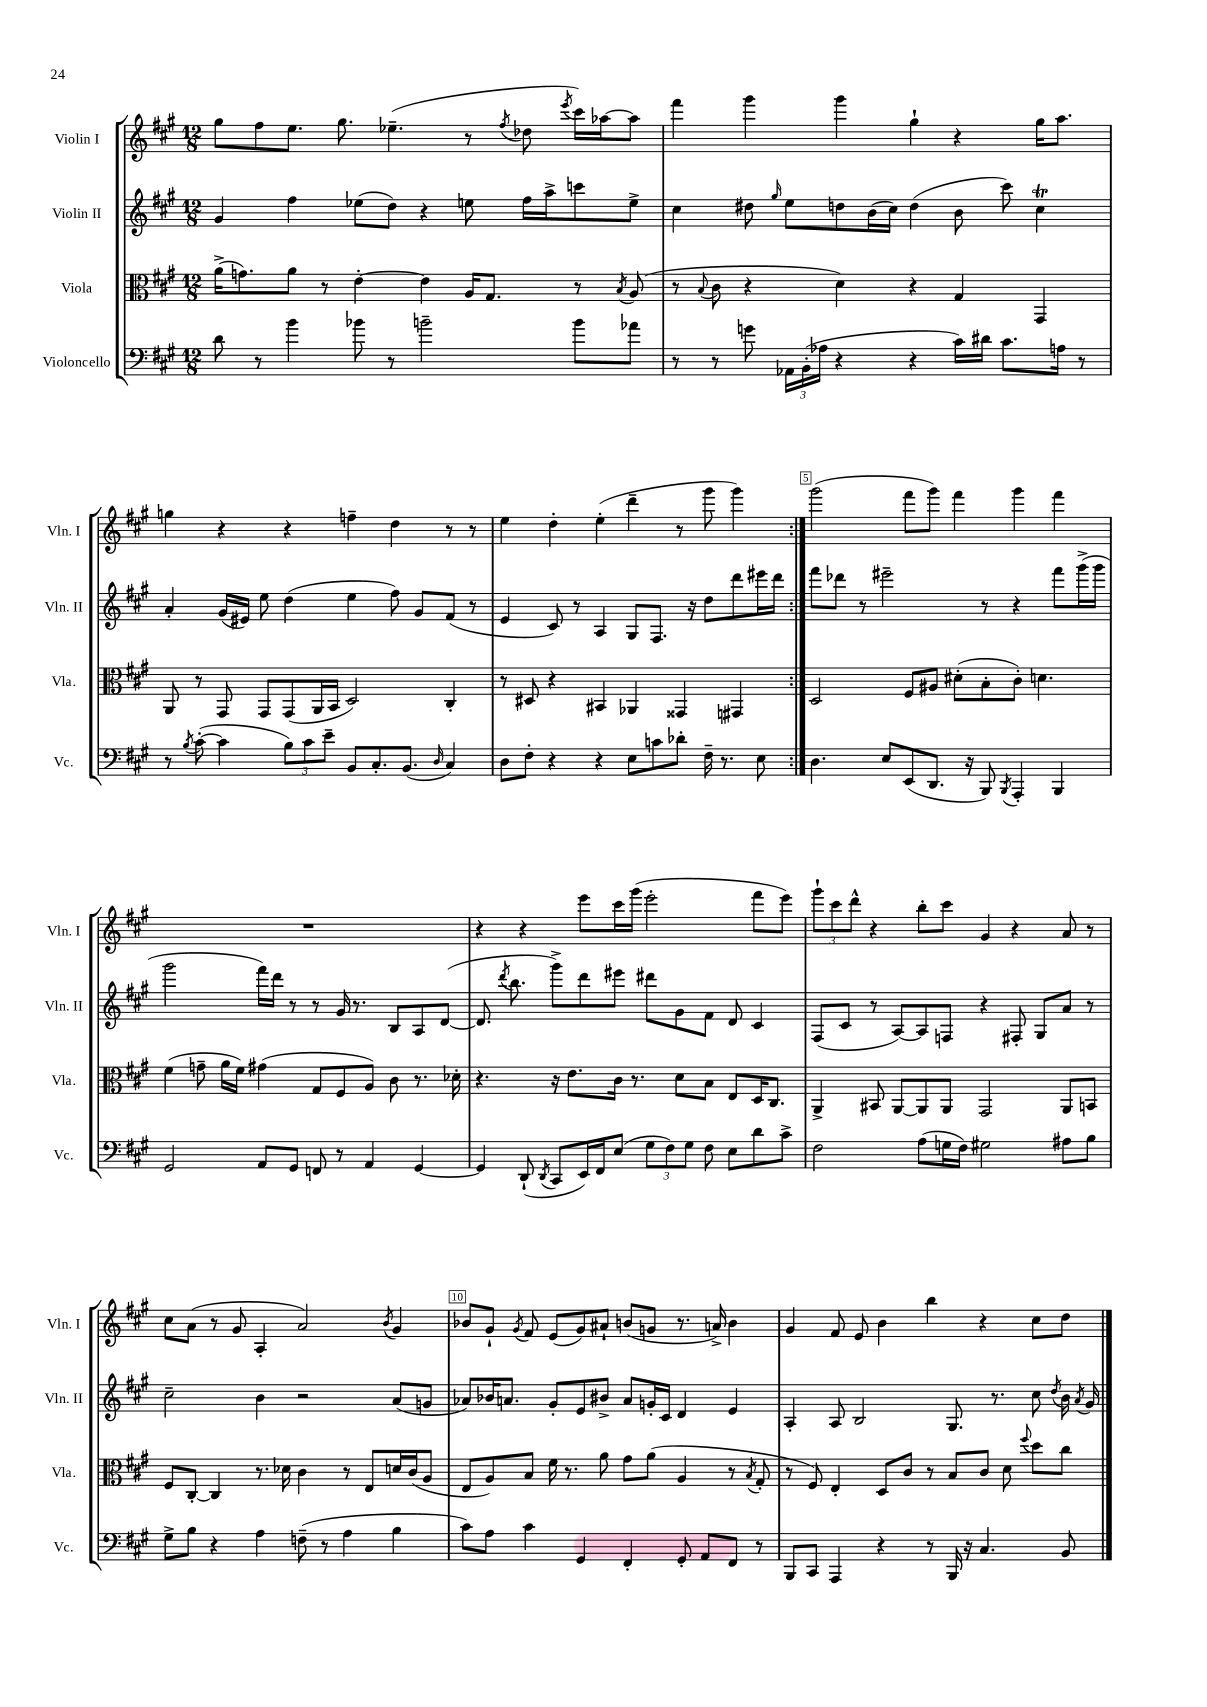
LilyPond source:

<<
\new StaffGroup <<
\new Staff = "s0" \with { instrumentName = "Violin I" shortInstrumentName = "Vln. I" } {
    \clef treble \key a \major \numericTimeSignature \time 12/8
    \autoBeamOff \repeat volta 2 { gis''8[ fis''8 e''8.] gis''8. ees''4.--( r8 \acciaccatura { fis''8 } des''8 \acciaccatura { e'''8 } cis'''16[) aes''16~ aes''8] |
    fis'''4 gis'''4 gis'''4 gis''4-! r4 gis''16[ a''8.] |
    g''4 r4 r4 f''4-- d''4 r8 r8 |
    e''4 d''4-. e''4-.( d'''4-- r8 gis'''8 gis'''4) | }
    gis'''2( fis'''8[ gis'''8]) fis'''4 gis'''4 fis'''4 |
    R1. |
    r4 r4 e'''8[ cis'''16 gis'''16]( e'''2-. fis'''8[ e'''8]) |
    \tuplet 3/2 { gis'''8[-! cis'''8 d'''8]-^ } r4 b''8[-. cis'''8] gis'4 r4 a'8 r8 |
    cis''8[ a'8]( r8 gis'8 a4-. a'2) \acciaccatura { b'8 } gis'4 |
    bes'8[ gis'8]-! \acciaccatura { gis'8 } fis'8 e'8[( gis'8) ais'8]-! b'8[( g'8] r8. a'16->) b'4 |
    gis'4 fis'8 e'8 b'4 b''4 r4 cis''8[ d''8] \bar "|." |
}
\new Staff = "s1" \with { instrumentName = "Violin II" shortInstrumentName = "Vln. II" } {
    \clef treble \key a \major \numericTimeSignature \time 12/8
    \autoBeamOff \repeat volta 2 { gis'4 fis''4 ees''8[( d''8]) r4 e''8 fis''16[ a''16-> c'''8 e''8]-> |
    cis''4 dis''8 \grace { gis''16 } e''8[ d''8 b'16( cis''16]) d''4( b'8 cis'''8) cis''4\trill |
    a'4-. gis'16[( eis'16]) e''8 d''4( e''4 fis''8) gis'8[ fis'8]( r8 |
    e'4 cis'8) r8 a4 gis8[ fis8.] r16 d''8[ d'''8 eis'''16 d'''16] | }
    fis'''8[ des'''8] r8 eis'''2-- r8 r4 fis'''8[ gis'''16->( gis'''16] |
    gis'''2 fis'''16[) d'''16] r8 r8 gis'16 r8. b8[ a8 d'8]~( |
    d'8. \acciaccatura { d'''8 } b''8. gis'''8[->) d'''8 eis'''8] dis'''8[ gis'8 fis'8] d'8 cis'4 |
    fis8[( cis'8] r8 a8[~) a8 f8] r4 fis8-. gis8[ a'8] r8 |
    cis''2-- b'4 r2 a'8[( g'8] |
    aes'8[) bes'16 a'8.] gis'8[-. e'8 bis'8]-> a'8[ g'16-. cis'16] d'4 e'4 |
    a4-. a8 b2 gis8. r8. cis''8 \acciaccatura { d''8 } b'16 \acciaccatura { a'8 } gis'16 \bar "|." |
}
\new Staff = "s2" \with { instrumentName = "Viola" shortInstrumentName = "Vla." } {
    \clef alto \key a \major \numericTimeSignature \time 12/8
    \autoBeamOff \repeat volta 2 { a'16[->( g'8.) a'8] r8 e'4~-. e'4 a16[ gis8.] r8 \acciaccatura { b8 } a8( |
    r8 \appoggiatura { b8 } cis'8 r4 d'4) r4 gis4 gis,4 |
    a,8 r8 gis,8 gis,8[ gis,8( a,16 b,16] d2) cis4-. |
    r8 dis8 r4 bis,4 aes,4 gisis,4 gis,4 | }
    d2 fis8[ ais8] dis'8[-.( b8-. cis'8]-.) d'4. |
    fis'4( g'8-- a'16[ fis'16]) gis'4( gis8[ fis8 a8]) cis'8 r8. des'16-. |
    r4. r16 e'8.[ cis'16] r8. d'8[ b8] e8[ d16 cis8.] |
    a,4-> bis,8 a,8[~ a,8 a,8] gis,2 a,8[ b,8] |
    fis8[ cis8]~-. cis4 r8. des'16 cis'4 r8 e8[ d'16 cis'16( a8] |
    e8[ a8) b8] fis'16 r8. a'8 gis'8[ a'8]( a4 r8 \acciaccatura { b8 } gis8-. |
    r8 fis8) e4-. d8[ cis'8] r8 b8[ cis'8] d'8 \appoggiatura { fis''8 } d''8[ cis''8] \bar "|." |
}
\new Staff = "s3" \with { instrumentName = "Violoncello" shortInstrumentName = "Vc." } {
    \clef bass \key a \major \numericTimeSignature \time 12/8
    \autoBeamOff \repeat volta 2 { d'8 r8 b'4 bes'8 r8 b'2-- b'8[ aes'8] |
    r8 r8 g'8 \tuplet 3/2 { aes,16[ b,16-.( aes16] } r4 r4 cis'16[) dis'16] cis'8.[ a16] r8 |
    r8 \acciaccatura { b8 } cis'8~-.( cis'4 \tuplet 3/2 { b8[) cis'8 e'8]-- } b,8[ cis8.-. b,8.]( \grace { d16 } cis4) |
    d8[ fis8]-. r4 r4 e8[ c'8 des'8]-. fis16-- r8. e8 | }
    d4. e8[ e,8( d,8.] r16 b,,8) \acciaccatura { b,,8 } a,,4-. b,,4 |
    gis,2 a,8[ gis,8] f,8 r8 a,4 gis,4~ |
    gis,4 d,8-!( \acciaccatura { d,8 } cis,8[ e,16) fis,16 e8]( \tuplet 3/2 { gis8[ fis8) gis8] } fis8 e8[ d'8 cis'8]-> |
    fis2 a8[( g16 fis16]) gis2 ais8[ b8] |
    gis8[-> b8] r4 a4 f8--( r8 a4 b4 |
    cis'8[) a8] cis'4 gis,4 fis,4-. gis,8-. a,8[ fis,8] r8 |
    b,,8[ cis,8] a,,4 r4 r8 b,,16 r16 cis4. b,8 \bar "|." |
}
>>
>>
\layout { \context { \Score \override BarNumber.break-visibility = ##(#f #t #t) barNumberVisibility = #(every-nth-bar-number-visible 5) \override BarNumber.stencil = #(make-stencil-boxer 0.1 0.3 ly:text-interface::print) } }
